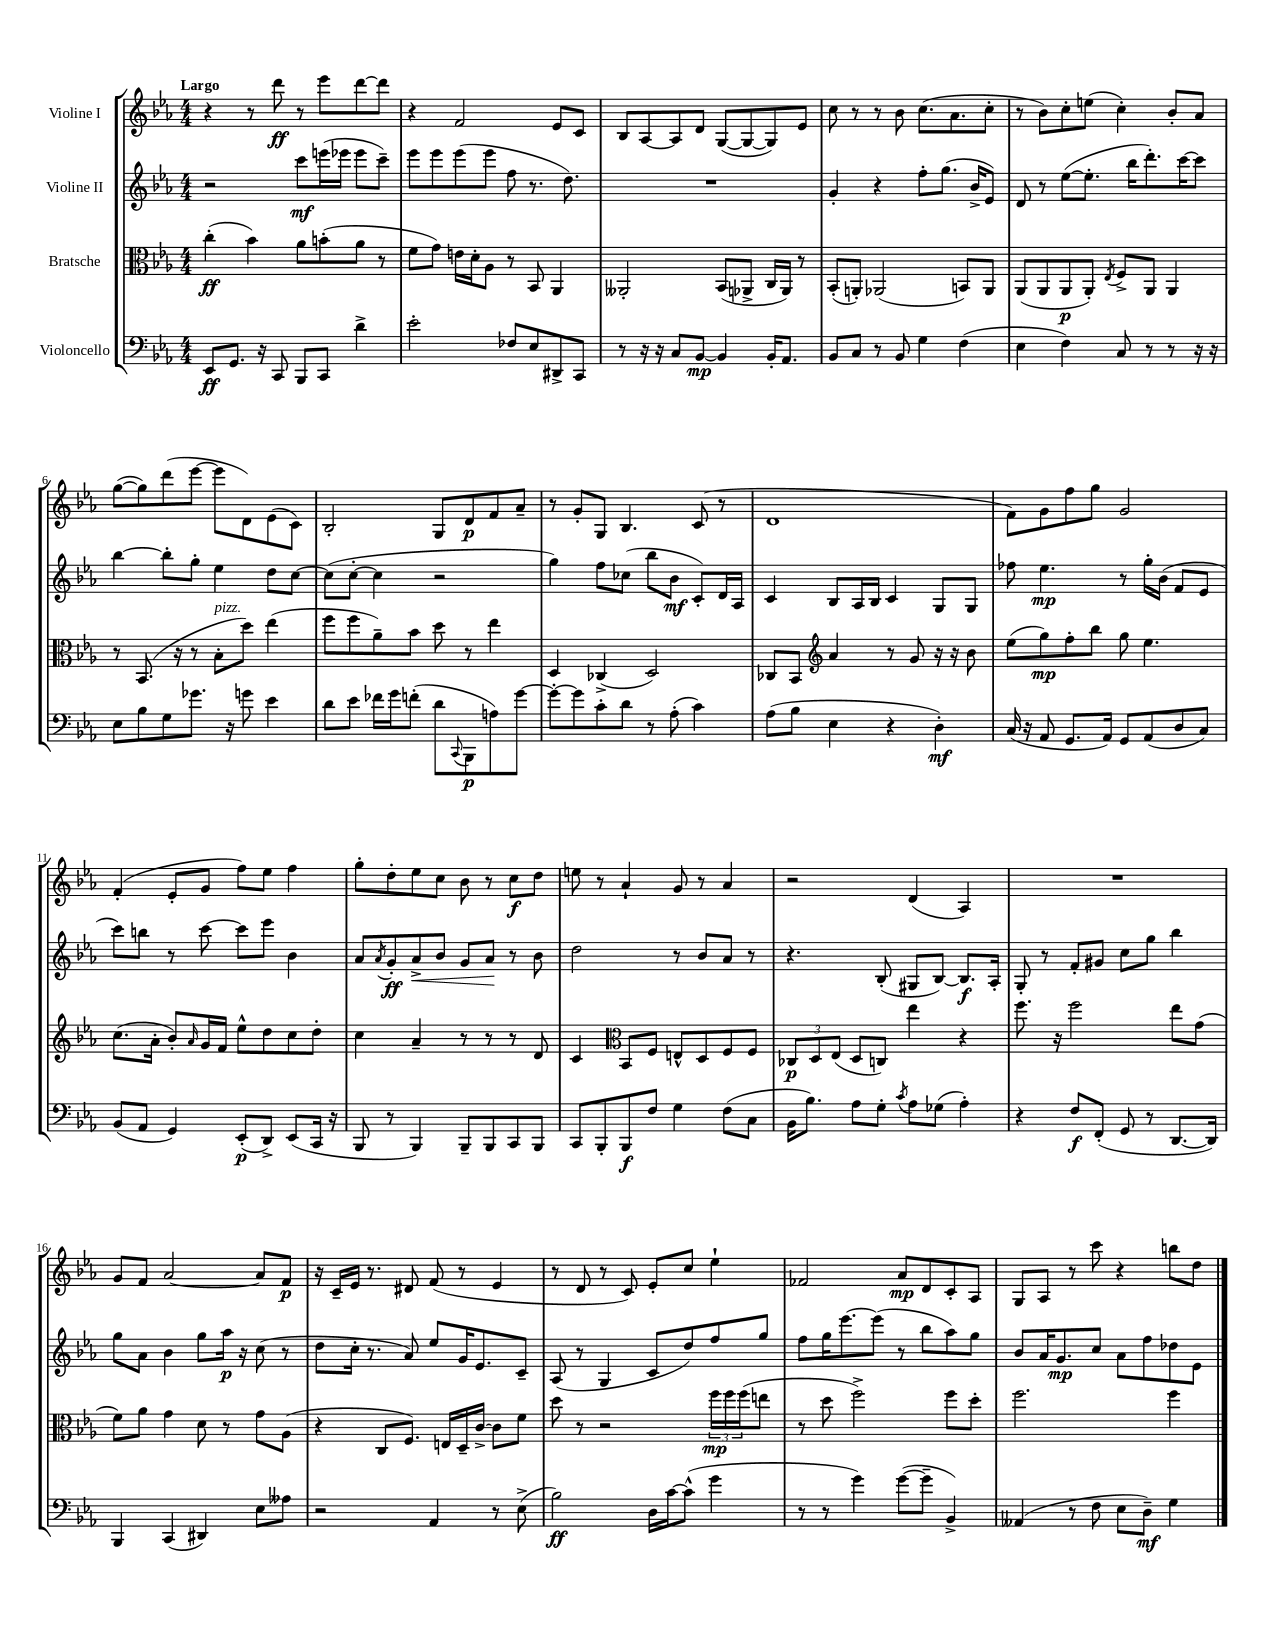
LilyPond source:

<<
\new StaffGroup <<
\new Staff = "s0" \with { instrumentName = "Violine I" } {
    \clef treble \key ees \major \numericTimeSignature \time 4/4 \tempo "Largo"
    r4 r8 d'''8\ff r8 ees'''8 d'''8~ d'''8 |
    r4 f'2 ees'8 c'8 |
    bes8 aes8~ aes8 d'8 g8~( g8~ g8) ees'8 |
    c''8 r8 r8 bes'8 c''8.( aes'8. c''8-. |
    r8 bes'8) c''8-. e''8( c''4-.) bes'8-. aes'8 |
    g''8~( g''8) d'''8( ees'''8~ ees'''8 d'8) ees'8( c'8) |
    bes2-. g8 d'8\p f'8 aes'8-- |
    r8 g'8-. g8 bes4. c'8( r8 |
    d'1 |
    f'8) g'8 f''8 g''8 g'2 |
    f'4-.( ees'8-. g'8 f''8) ees''8 f''4 |
    g''8-. d''8-. ees''8 c''8 bes'8 r8 c''8\f d''8 |
    e''8 r8 aes'4-! g'8 r8 aes'4 |
    r2 d'4( aes4) |
    R1 |
    g'8 f'8 aes'2~ aes'8 f'8\p |
    r16 c'16-- ees'16 r8. dis'8 f'8( r8 ees'4 |
    r8 d'8 r8 c'8) ees'8-. c''8 ees''4-! |
    fes'2 aes'8\mp d'8 c'8-. aes8 |
    g8 aes8 r8 c'''8 r4 b''8 d''8 \bar "|." |
}
\new Staff = "s1" \with { instrumentName = "Violine II" } {
    \clef treble \key ees \major \numericTimeSignature \time 4/4
    r2 c'''8\mf e'''16( ees'''16 ees'''8 c'''8--) |
    ees'''8 ees'''8 ees'''8( ees'''8 f''8 r8. d''8.) |
    R1 |
    g'4-. r4 f''8-. g''8.( bes'16-> ees'8) |
    d'8 r8 ees''8~( ees''8.-. bes''16 d'''8.-.) c'''16~ c'''8 |
    bes''4~ bes''8-. g''8-. ees''4 d''8 c''8~ |
    c''8( c''8~-. c''4 r2 |
    g''4) f''8 ces''8( bes''8 bes'8\mf c'8-.) d'16 aes16 |
    c'4 bes8 aes16 bes16 c'4 g8 g8 |
    fes''8 ees''4.\mp r8 g''16-. bes'16( f'8 ees'8 |
    c'''8) b''8 r8 c'''8~ c'''8 ees'''8 bes'4 |
    aes'8 \acciaccatura { aes'8 } g'8-.\ff aes'8->\< bes'8 g'8 aes'8\! r8 bes'8 |
    d''2 r8 bes'8 aes'8 r8 |
    r4. bes8-.( gis8 bes8~) bes8.\f aes16-. |
    g8-. r8 f'8-. gis'8 c''8 g''8 bes''4 |
    g''8 aes'8 bes'4 g''8 aes''16\p r16 c''8( r8 |
    d''8 c''16-. r8. aes'8) ees''8 g'16 ees'8. c'8-- |
    aes8( r8 g4 c'8 d''8) f''8 g''8 |
    f''8 g''16 ees'''8.~ ees'''8( r8 bes''8 aes''8) g''8 |
    bes'8 aes'16 g'8.\mp c''8 aes'8 f''8 des''8 ees'8 \bar "|." |
}
\new Staff = "s2" \with { instrumentName = "Bratsche" } {
    \clef alto \key ees \major \numericTimeSignature \time 4/4
    c''4-.\ff( bes'4) aes'8 b'8-.( aes'8 r8 |
    f'8 g'8) e'16 d'16-. aes8 r8 bes,8 aes,4 |
    aeses,2-. bes,8( aes,8-> c16 aes,16) r8 |
    bes,8-.( a,8-.) aes,2( b,8) aes,8 |
    aes,8( aes,8 aes,8\p aes,8-.) \acciaccatura { ees8 } f8-> aes,8 aes,4 |
    r8 bes,8.( r16 r8 bes8-.^\markup { \italic "pizz." } d''8) ees''4( |
    f''8 f''8 aes'8--) bes'8 d''8 r8 ees''4 |
    d4 ces4->( d2) |
    ces8 bes,8 \clef treble aes'4 r8 g'8 r16 r16 bes'8 |
    ees''8( g''8\mp) f''8-. bes''8 g''8 ees''4. |
    c''8.( aes'16-. bes'8-.) \grace { aes'16 } g'16 f'16 ees''8-^ d''8 c''8 d''8-. |
    c''4 aes'4-- r8 r8 r8 d'8 |
    c'4 \clef alto bes,8 f8 e8-^ d8 f8 f8 |
    \tuplet 3/2 { ces8\p d8 ees8( } d8 c8) ees''4 r4 |
    f''8. r16 f''2 ees''8 g'8( |
    f'8) aes'8 g'4 d'8 r8 g'8 aes8( |
    r4 c8 f8.) e16 d16-- c'16~-> c'8 f'8 |
    d''8 r8 r2 \tuplet 3/2 { f''16\mp f''16 f''16( } e''8 |
    r8 d''8 f''2->) f''8 d''8-. |
    f''2. f''4 \bar "|." |
}
\new Staff = "s3" \with { instrumentName = "Violoncello" } {
    \clef bass \key ees \major \numericTimeSignature \time 4/4
    ees,8\ff g,8. r16 c,8 bes,,8 c,8 d'4-> |
    ees'2-. fes8 ees8 dis,8-> c,8 |
    r8 r16 r16 c8 bes,8~\mp bes,4 bes,16-. aes,8. |
    bes,8 c8 r8 bes,8 g4 f4( |
    ees4 f4) c8 r8 r8 r16 r16 |
    ees8 bes8 g8 ges'8. r16 g'8 ees'4 |
    d'8 ees'8 fes'16 g'16 f'8-.( d'8 \appoggiatura { c,8 } bes,,8\p a8) g'8~ |
    g'8~-. g'8 c'8-. d'8 r8 aes8-.( c'4) |
    aes8( bes8 ees4 r4 d4-.\mf) |
    c16( r16 aes,8 g,8. aes,16) g,8 aes,8( d8 c8) |
    bes,8( aes,8 g,4) ees,8-.\p( d,8->) ees,8( c,16 r16 |
    bes,,8 r8 bes,,4) bes,,8-- bes,,8 c,8 bes,,8 |
    c,8 bes,,8-. bes,,8\f f8 g4 f8( c8 |
    bes,16 bes8.) aes8 g8-. \acciaccatura { c'8 } aes8 ges8( aes4-.) |
    r4 f8\f f,8-.( g,8 r8 d,8.~ d,16) |
    bes,,4 c,4( dis,4) ees8 aeses8 |
    r2 aes,4 r8 ees8->( |
    bes2\ff) d16 c'16~ c'8-^( g'4 |
    r8 r8 g'4) g'8~( g'8-- bes,4->) |
    aeses,4( r8 f8 ees8 d8--\mf) g4 \bar "|." |
}
>>
>>
